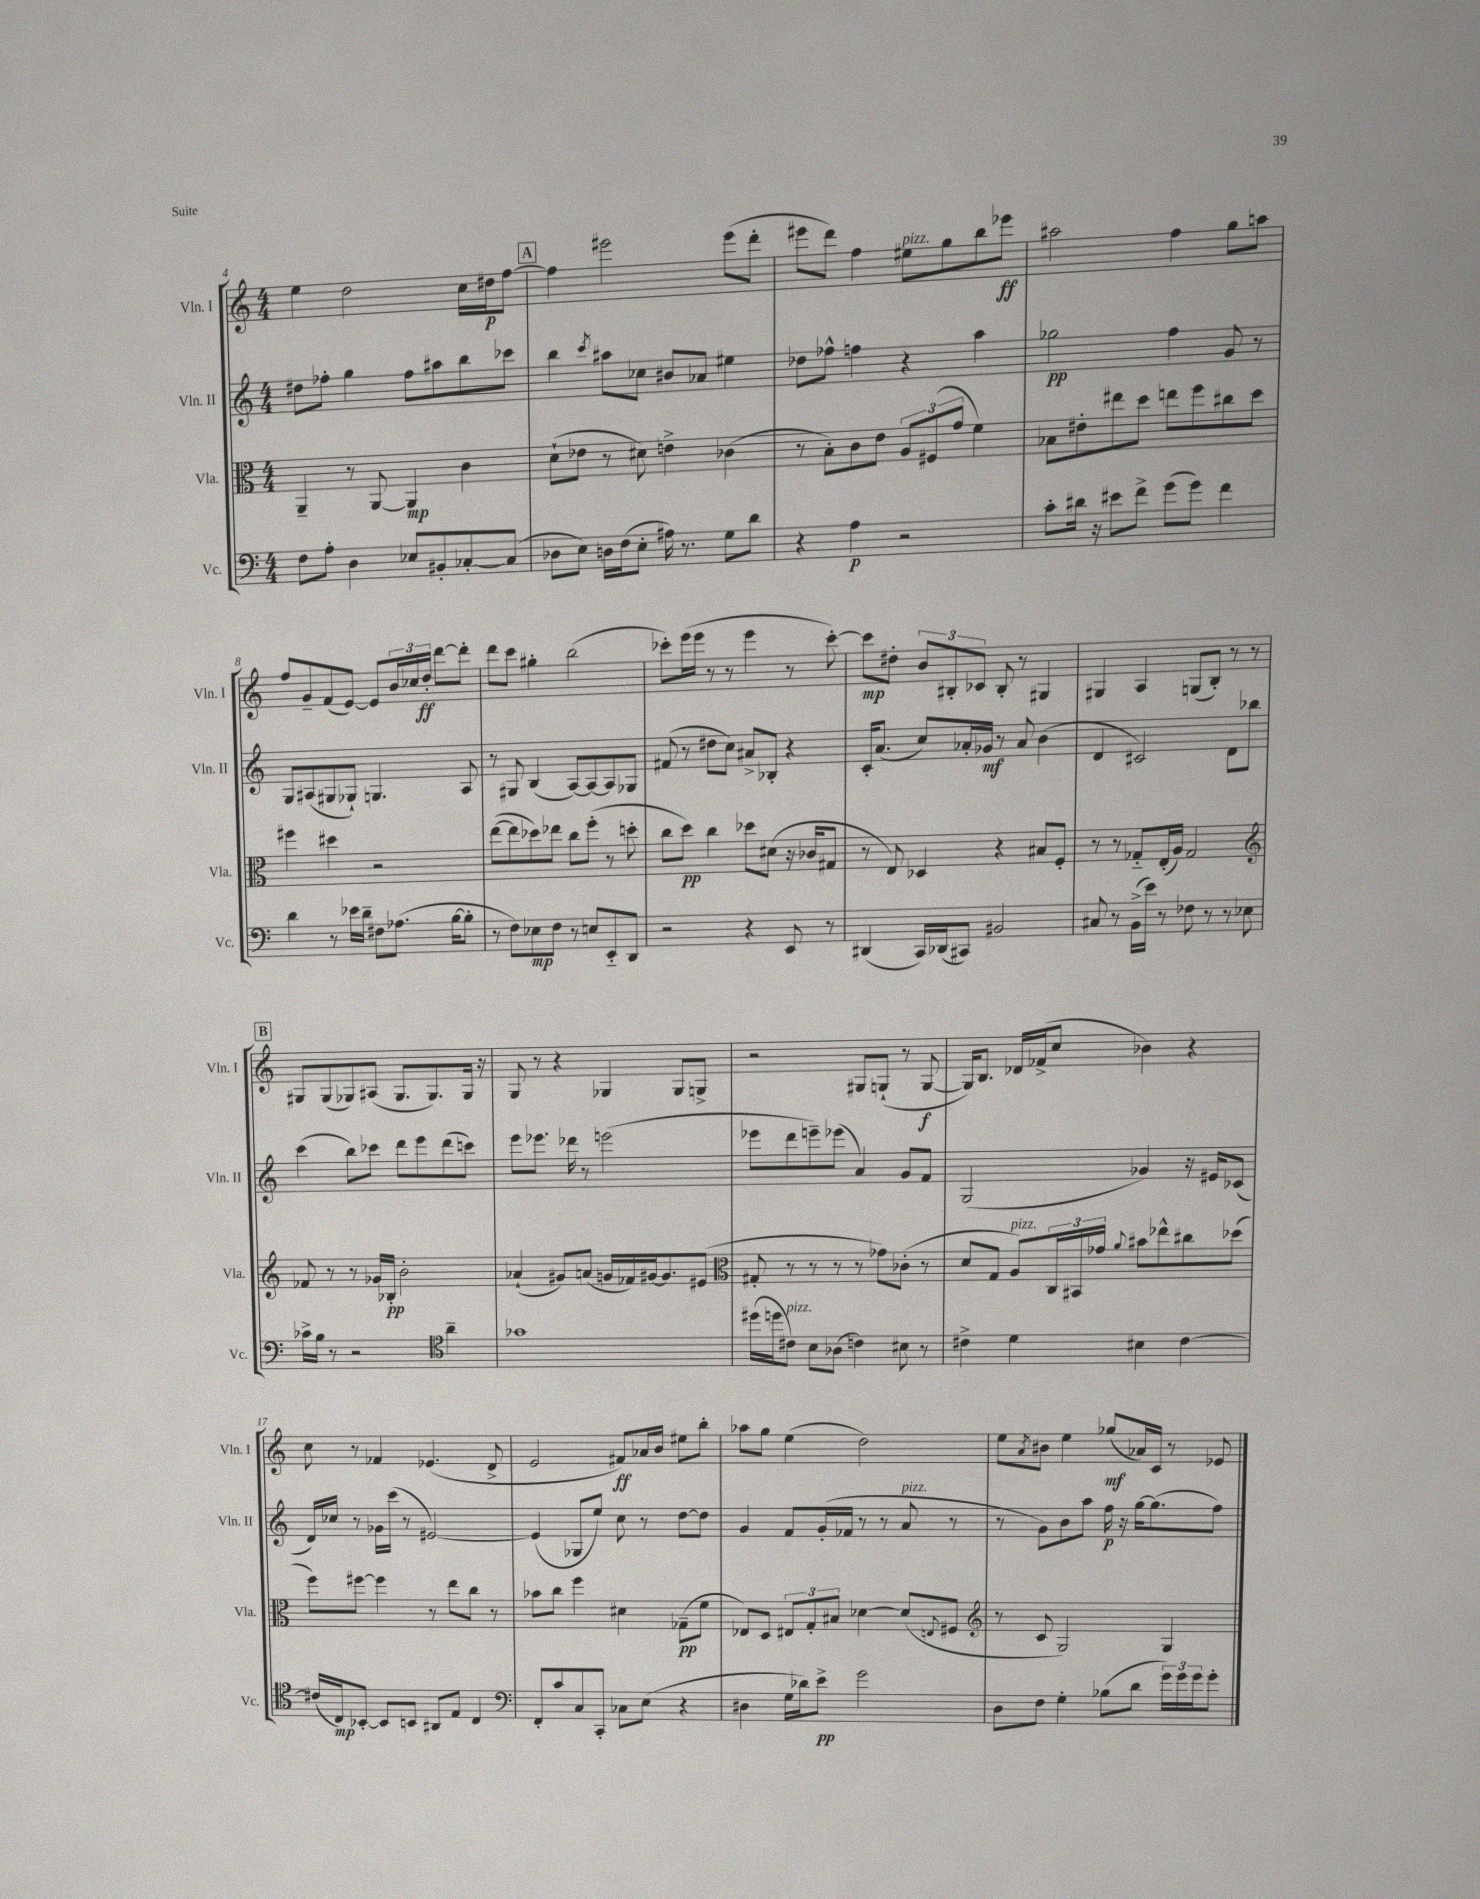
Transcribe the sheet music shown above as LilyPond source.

<<
\new StaffGroup <<
\new Staff = "s0" \with { instrumentName = "Vln. I" shortInstrumentName = "Vln. I" } {
    \clef treble \key c \major \numericTimeSignature \time 4/4
    e''4 d''2 c''16 dis''16\p f''8~ |
    \mark \markup { \box "A" } f''4 eis'''2 eis'''8( d'''8-. |
    eis'''8 d'''8) f''4 eis''8^\markup { \italic "pizz." } g''8 b''8 ees'''8\ff |
    ais''2 f''4 g''8 a''8 |
    f''8 g'8-- f'8( e'8~) e'8 \tuplet 3/2 { b'16 ces''16 d''16-.\ff } d'''8~ d'''8-. |
    d'''8 c'''8 gis''4-. b''2( |
    ces'''8-.) e'''16( e'''16 r8 r8 e'''4 r8 ces'''8~-.) |
    ces'''8\mp dis''8-. \tuplet 3/2 { b'8 bis8-. ces'8 } bis8-. r8 gis4 |
    gis4 a4 g8( b8-.) r8 r8 |
    \mark \markup { \box "B" } gis8 gis8( ges8) ais8( ges8. ges8.) ges16 r16 |
    g8 r8 r4 ges4 ges8 g8-> |
    r2 gis8 g8-!( r8 g8~\f |
    g16) b8. des'16 fes'16->( c''8 bes'4) r4 |
    c''8 r8 fes'4 ees'4.( d'8-> |
    e'2 fis'8\ff) aes'16 b'16 eis''8 b''8-. |
    aes''8 g''8 e''4( d''2) |
    e''8 \acciaccatura { a'8 } bis'8 e''4 ges''8\mf( aes'16) c'16 r8 ees'8 \bar "|." |
}
\new Staff = "s1" \with { instrumentName = "Vln. II" shortInstrumentName = "Vln. II" } {
    \clef treble \key c \major \numericTimeSignature \time 4/4
    dis''8 fes''8-. g''4 fes''8 ais''8 b''8 ces'''8 |
    \mark \markup { \box "A" } b''4 \acciaccatura { c'''8 } ais''8 ces''8 bis'8 aes'8 eis''4 |
    des''8 fes''8-^ f''4 r4 a''4 |
    ges''2\pp f''4 g'8 r8 |
    g8 ais8( gis8 ges8-!) g4. ais8 |
    r8 gis8 b4( a8~) a8~ a8 ges8 |
    fis'8( r8 dis''8 c''8) ais'8-> bes8-. r4 |
    c'16-. a'8.( c''8) aes'16-. ges'16\mf r8 aes'8 b'4( |
    d'4 cis'2) d'8 bes''8 |
    \mark \markup { \box "B" } c'''4( b''8) ces'''8 d'''8 e'''8 d'''8( c'''8) |
    e'''8 ees'''8. des'''16 r8 e'''2( |
    ees'''8 d'''8 e'''8--) ees'''8( a'4) g'8 f'8 |
    g2( ges'4) r16 eis'16 ces'8( |
    d'16) ces''16 r8 ges'16 c'''16( r8 eis'2~) |
    eis'4( ges8 e''8) c''8 r8 d''8~ d''8 |
    g'4 f'8 g'16-.( fes'16 r8 r8 a'8^\markup { \italic "pizz." } r8 |
    r8 g'8) b'8 a''8 f''16\p r16 g''16~ g''8.( f''8) \bar "|." |
}
\new Staff = "s2" \with { instrumentName = "Vla." shortInstrumentName = "Vla." } {
    \clef alto \key c \major \numericTimeSignature \time 4/4
    a,4-- r8 a,8~ a,4\mp c'4 |
    \mark \markup { \box "A" } d'8-!( ees'8 r8 dis'8) e'4-> ces'4( |
    r8 b8-.) c'8 e'8 \tuplet 3/2 { a8 fis8( g'8 } f'4) |
    bes8 eis'8-. eis''8 d''8 e''8 f''8 cis''8 d''8 |
    fis''4 dis''4 r2 |
    e''8~( e''8 des''8) ees''8 c''8 f''8-.( r8 d''8-. |
    c''8 d''8\pp) c''4 des''8 dis'8( r16 ces'16 gis8 |
    r8 e8) des4 r4 bis8 f8-. |
    r8 r8 ges8-_ e16-.( a16) ges2 |
    \mark \markup { \box "B" } \clef treble fes'8 r8 r8 ges'16 bes16-.\pp b'2-. |
    aes'4-!( gis'8) a'8( g'16 fes'16) gis'16~ gis'8. eis'8( |
    \clef alto gis8-. r8 r8 r8 r8 ges'8) ces'8-.( r8 |
    d'8 g8 a8^\markup { \italic "pizz." }) \tuplet 3/2 { c16 bis,16 ges'16 } \appoggiatura { a'8 } bis'8 ees''8-^ cis''8 des''8( |
    f''8) fis''8~ fis''4 r8 e''8 c''8 r8 |
    bes'8 c''8 f''4 dis'4 ges8--\pp( f'8 |
    ees8) d8 \tuplet 3/2 { eis8 g8-. bis8 } des'4~ des'8( \appoggiatura { e8 } fis8 |
    \clef treble r8 c'8 g2) g4 \bar "|." |
}
\new Staff = "s3" \with { instrumentName = "Vc." shortInstrumentName = "Vc." } {
    \clef bass \key c \major \numericTimeSignature \time 4/4
    f8 a8-. d4 ees8 bis,8-. ces8~-. ces8( |
    \mark \markup { \box "A" } des8 e8) d16 f16( e8-. ais16) r8. g8 d'8 |
    r4 a4\p r2 |
    c'8-. dis'16 r16 eis'8 f'8-> g'8( g'8) f'4 |
    d'4 r8 ees'16 d'16-- fis8 aes8.( b16~ b8-. |
    r8 f8) ees8\mp f8 r8 e8 e,8-_ d,8 |
    r2 r4 e,8 r8 |
    dis,4( c,16) des,16( cis,8) bis,2 |
    cis8 r8 b,16->( e'16) r8 fes8 r8 r8 ees8 |
    \mark \markup { \box "B" } ces'16-> b16 r8 r2 \clef tenor a'4-- |
    ges'1 |
    dis''16( d''16 cis'8^\markup { \italic "pizz." }) b8 aes8( c'4) bis8 r8 |
    cis'4-> d'4 bis4 cis'4~ |
    cis'16( c16\mp) bes,8~-. bes,8 b,8 ais,8 e8 c4 |
    \clef bass f,8-. c'8 c8 c,8-. ces8 e8( r4 |
    dis4 g16 des'16) e'8->\pp g'2 |
    d8 f8 g4-. bes8( d'8 \tuplet 3/2 { g'16) g'16 g'16 } g'8-. \bar "|." |
}
>>
>>
\layout { \context { \Score currentBarNumber = #4 } }
